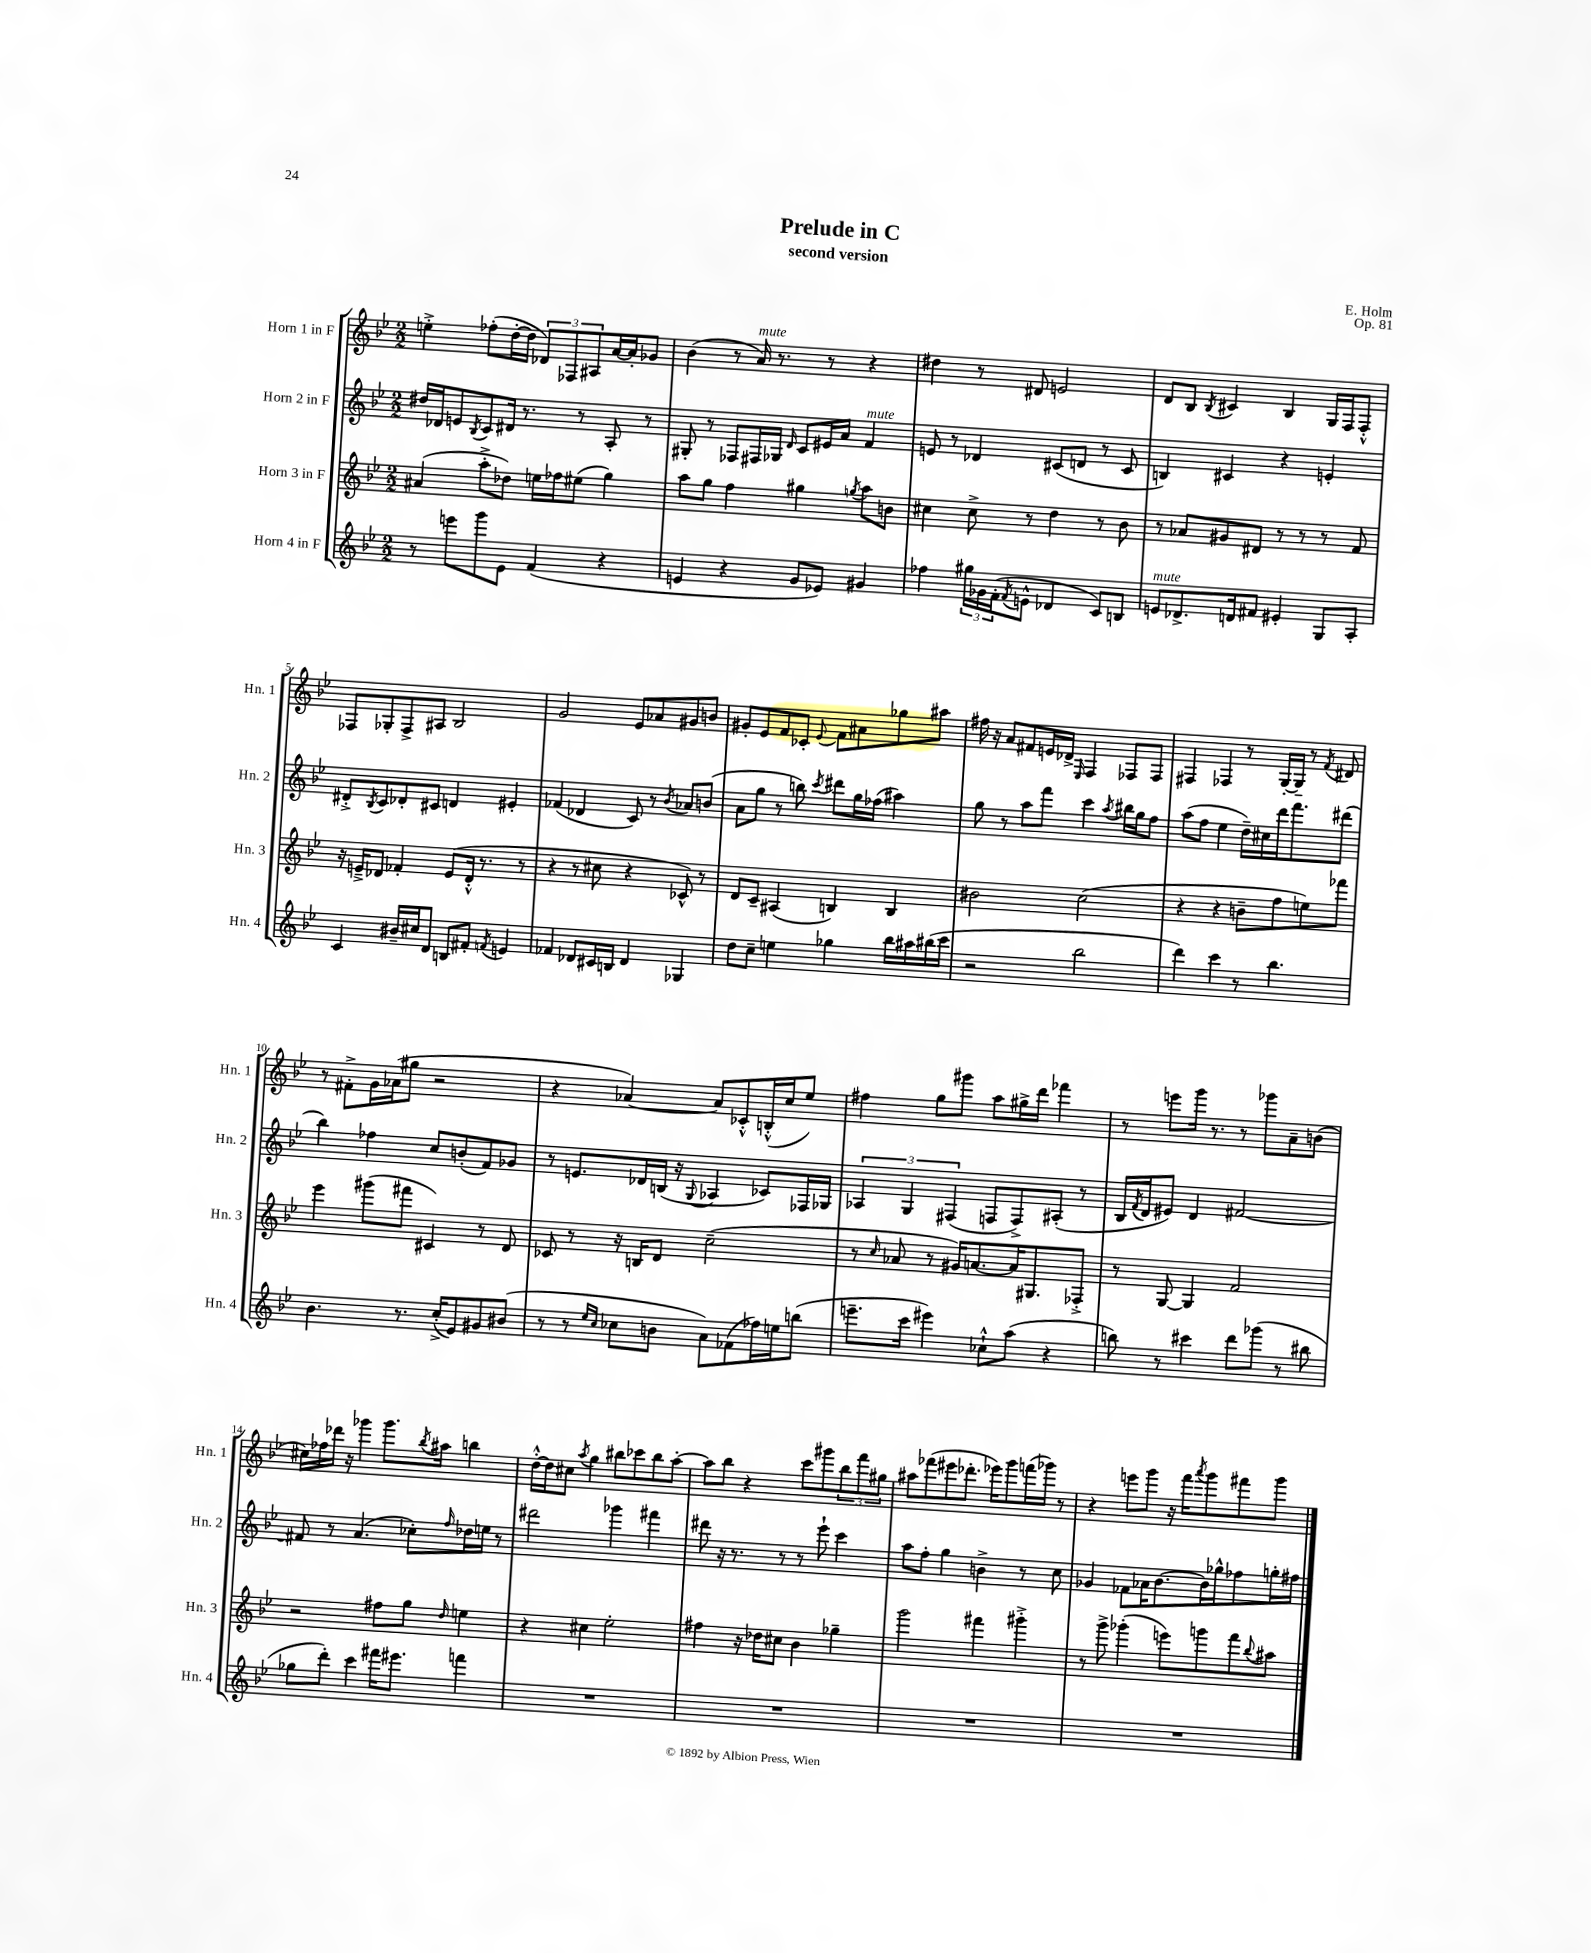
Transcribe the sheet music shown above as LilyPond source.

\header { title = "Prelude in C" composer = "E. Holm" subtitle = "second version" opus = "Op. 81" }
<<
\new StaffGroup <<
\new Staff = "s0" \with { instrumentName = "Horn 1 in F" shortInstrumentName = "Hn. 1" } {
    \clef treble \key bes \major \numericTimeSignature \time 2/2
    e''4-.-> fes''8-.( d''16~-. d''16 \tuplet 3/2 { des'8) fes8 ais8 } a'16~ a'16-. ges'8 |
    bes'4( r8 a'16^\markup { \italic "mute" }) r8. r8 r4 |
    dis''4 r8 dis'8 e'2 |
    d'8 bes8 \acciaccatura { bes8 } cis'4 bes4 g16 f16 f8-.-^ |
    fes8 ges8-. fes8-> ais8 bes2 |
    g'2 ees'8 aes'8 gis'8 b'8 |
    gis'8-. ees'8 f'8 ces'8-. \appoggiatura { ees'8 } f'8 ais'8 ges''8 ais''8 |
    fis''16 r16 a'8 fis'8 e'16 des'16-> \grace { ees16 } f4 fes8 fes8 |
    fis4 fes4 r8 g16~-. g16-- r8 \acciaccatura { f'8 } dis'8 |
    r8 fis'8-.-> g'16 aes'16( gis''8 r2 |
    r4 aes'4~) aes'8 ces'8-.-^ b16-.-^( c''16 ees''8) |
    fis''4 g''8 gis'''8 a''8 gis''16-> d'''16 fes'''4 |
    r8 e'''8 g'''16 r8. r8 ges'''8 a'8-- b'8( |
    cis''16) fes''16 des'''16 r16 ges'''4 ges'''8. \acciaccatura { bes''8 } ais''16 b''4 |
    d''16~-.-^ d''16 cis''8 \acciaccatura { a''8 } g''4 bis''8 ces'''8 bis''8 a''8~-. |
    a''8 bes''8 r4 c'''8 gis'''8 \tuplet 3/2 { bes''8 f'''8 gis''8 } |
    ais''8 fes'''8( eis'''8 des'''8.-. ees'''16) g'''8 f'''16( ges'''16) r8 |
    r4 e'''8 g'''8 r16 f'''16 \acciaccatura { a'''8 } g'''8 fis'''8 g'''8 \bar "|." |
}
\new Staff = "s1" \with { instrumentName = "Horn 2 in F" shortInstrumentName = "Hn. 2" } {
    \clef treble \key bes \major \numericTimeSignature \time 2/2
    dis''16 des'16 e'8 \acciaccatura { bes8 } c'8 dis'16 r8. r8 a8-. r8 |
    gis8-. r8 fes8 fis16 ges16 \grace { d'16 } c'8 eis'16 a'16 f'4^\markup { \italic "mute" } |
    e'8 r8 des'4 cis'8( d'8 r8 cis'8 |
    b4) cis'4 r4 e'4-. |
    dis'8-.-> \acciaccatura { bes8 } c'8 des'8-. cis'8 d'4 eis'4-. |
    fes'4( des'4 c'8) r8 \acciaccatura { bes'8 } aes'8 b'8( |
    a'8 g''8 r8 b''8) \acciaccatura { c'''8 } dis'''8 g''16 fes''16( ais''4) |
    g''8 r8 a''8 f'''8 c'''4 \acciaccatura { a''8 } bis''16 g''16 f''8 |
    a''8( f''8 ees''4 d''16--) cis''16 d'''16 f'''8. dis'''8( |
    bes''4) fes''4 c''8 b'8-.( f'8) ges'8 |
    r8 e'8. des'16 b16( r16 \appoggiatura { g8 } aes4 ces'8) fes16 ges16 |
    \tuplet 3/2 { aes4 g4 fis4( } f8 f8->) ais8-.( r8 |
    bes16 \acciaccatura { f'8 } d'16 eis'8) d'4 fis'2~ |
    fis'8 r8 a'4.( ces''8-.) \grace { f''16 } des''16 e''16 r8 |
    dis'''2 ges'''4 fis'''4 |
    dis'''8 r16 r8. r8 r8 ees'''8-! c'''4 |
    a''8 f''8-. g''4 b'4-> r8 c''8 |
    ges'4 fes'8 aes'16 bes'8.~ bes'16 ges''16-^ fes''8 g''16-. fis''16 \bar "|." |
}
\new Staff = "s2" \with { instrumentName = "Horn 3 in F" shortInstrumentName = "Hn. 3" } {
    \clef treble \key bes \major \numericTimeSignature \time 2/2
    ais'4( a''8-.-> des''8) e''16 fes''16 eis''8( g''4) |
    a''8 g''8 f''4 gis''4 \acciaccatura { g''8 } a''8 b'8 |
    cis''4 cis''8-> r8 d''4 r8 bes'8 |
    r8 aes'8 gis'8 dis'8 r8 r8 r8 f'8 |
    r16 e'16---> des'8 fes'4-. e'8( des'16-.-^ r8. r8 |
    r4 r8 cis''8 r4 ces'8-^) r8 |
    d'8 c'8-- ais4( b4) b4 |
    bis'2 c''2( |
    r4 r4 b'8-- f''8 e''8) fes'''8 |
    ees'''4 gis'''8( fis'''8 cis'4) r8 d'8 |
    ces'8 r8 r16 b16 d'8 c''2--( |
    r8 \grace { c''16 } aes'8 r8 gis'16) a'8.~ a'16 gis8. fes8-.-> |
    r8 g8~ g4 f'2 |
    r2 fis''8 g''8 \grace { d''16 } e''4 |
    r4 cis''4 ees''2-. |
    fis''4 r16 des''16 cis''8 bes'4 ges''4-- |
    g'''2 fis'''4 gis'''4-.-> |
    r8 g'''8-> ges'''4-.( e'''8) g'''8 f'''8 \appoggiatura { bes''8 } ais''8 \bar "|." |
}
\new Staff = "s3" \with { instrumentName = "Horn 4 in F" shortInstrumentName = "Hn. 4" } {
    \clef treble \key bes \major \numericTimeSignature \time 2/2
    r8 e'''8 g'''8 ees'8 f'4( r4 |
    e'4 r4 g'8 ees'8) gis'4 |
    fes''4 \tuplet 3/2 { gis''16 ges'16 f'16-.( } \acciaccatura { f'8 } e'8-^ des'4 c'8) b8 |
    e'8^\markup { \italic "mute" } des'8.-> d'16 fis'8 eis'4-. g8 a8-. |
    c'4 bis'16-- cis''16 d'8 b8 fis'8-. \acciaccatura { f'8 } e'4 |
    fes'4 des'8 cis'16 b16 des'4 ges4 |
    d''8 c''8-- e''4 ges''4 bes''16 ais''16 bis''16( c'''16 |
    r2 bes''2 |
    d'''4) c'''4 r8 bes''4. |
    bes'4. r8. c''16-.->( ees'8) gis'8 bis'8( |
    r8 r8 \grace { ees''16 c''16 } ces''8 b'8 a'8) fes'8( fes''16) e''16 b''8( |
    e'''8.-- c'''16 eis'''4) ces''8-!-^ a''8( r4 |
    b''8) r8 cis'''4 d'''8 ges'''8( r8 bis''8 |
    ges''8 d'''8-.) c'''4 fis'''16 eis'''8. f'''4 |
    R1 |
    R1 |
    R1 |
    R1 \bar "|." |
}
>>
>>
